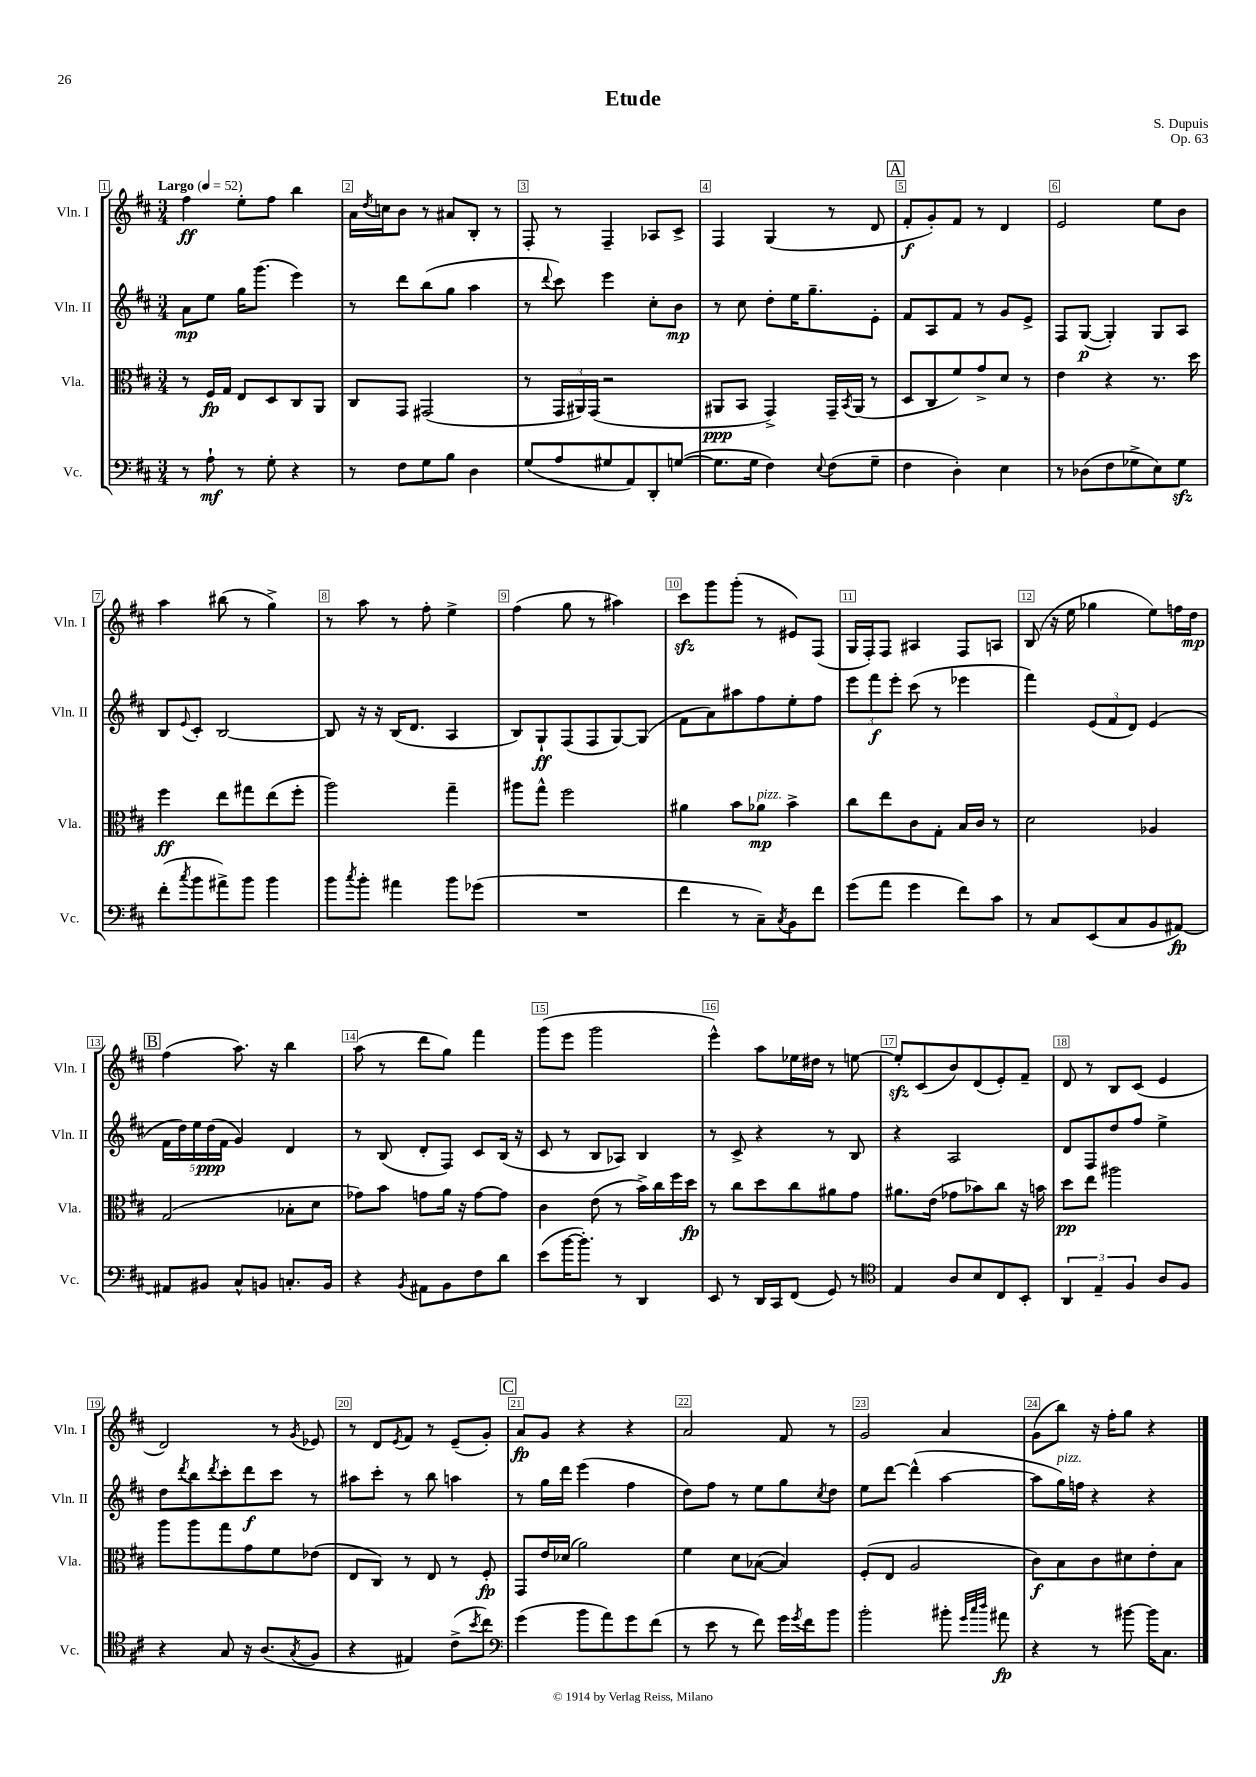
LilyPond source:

\header { title = "Etude" composer = "S. Dupuis" opus = "Op. 63" }
<<
\new StaffGroup <<
\new Staff = "s0" \with { instrumentName = "Vln. I" shortInstrumentName = "Vln. I" } {
    \clef treble \key d \major \numericTimeSignature \time 3/4 \tempo "Largo" 4 = 52
    fis''4\ff e''8-. fis''8 b''4 |
    a'16 \acciaccatura { d''8 } c''16 b'8 r8 ais'8 b8-. r8 |
    fis8-. r8 fis4-- aes8 cis'8-> |
    fis4 g4( r8 d'8 |
    \mark \markup { \box "A" } fis'8-.\f g'8-.) fis'8 r8 d'4 |
    e'2 e''8 b'8 |
    a''4 bis''8( r8 g''4->) |
    r8 a''8 r8 fis''8-. e''4-> |
    fis''4( g''8 r8 ais''4) |
    cis'''8\sfz g'''8 g'''8-.( r8 eis'8) fis8( |
    g16 fis16-.) fis8 ais4 fis8 a8 |
    b8( r16 e''16 ges''4 e''8) f''16 d''16\mp |
    \mark \markup { \box "B" } fis''4( a''8.) r16 b''4 |
    a''8( r8 d'''8 g''8) fis'''4 |
    g'''8( e'''8 g'''2 |
    e'''4-^) a''8 ees''16 dis''16 r8 e''8~ |
    e''8-.\sfz cis'8( b'8) d'8( e'8-.) fis'8-- |
    d'8 r8 b8 cis'8( e'4 |
    d'2) r8 \acciaccatura { g'8 } ees'8 |
    r8 d'8 \acciaccatura { e'8 } fis'8 r8 e'8--( g'8-.) |
    \mark \markup { \box "C" } a'8\fp g'8 r4 r4 |
    a'2 fis'8 r8 |
    g'2 a'4 |
    g'8( b''8) r16 fis''16-. g''8 r4 \bar "|." |
}
\new Staff = "s1" \with { instrumentName = "Vln. II" shortInstrumentName = "Vln. II" } {
    \clef treble \key d \major \numericTimeSignature \time 3/4
    a'8\mp e''8 g''16 g'''8.( e'''4) |
    r8 d'''8 b''8( g''8 a''4 |
    r8 \appoggiatura { d'''8 } cis'''8) e'''4 cis''8-. b'8\mp |
    r8 cis''8 d''8-. e''16 g''8.-- e'8-. |
    \mark \markup { \box "A" } fis'8 a8 fis'8 r8 g'8 e'8-> |
    fis8 g8~\p( g4-.) g8 a8 |
    b8 \appoggiatura { e'8 } cis'8-. b2~ |
    b8 r16 r16 b16( d'8. a4 |
    b8) g8-!\ff fis8( fis8 g8~) g8( |
    fis'8 a'8) ais''8 fis''8 e''8-. fis''8 |
    \tuplet 3/2 { e'''8 fis'''8\f e'''8-. } cis'''8( r8 ees'''4 |
    fis'''4) \tuplet 3/2 { e'8( fis'8 d'8) } e'4( |
    \mark \markup { \box "B" } \tuplet 5/4 { fis'16 d''16) e''16 d''16\ppp( fis'16 } g'4) d'4 |
    r8 b8( d'8-. fis8) cis'8 b16( r16 |
    cis'8 r8 b8 aes8) b4 |
    r8 cis'8-> r4 r8 b8 |
    r4 a2 |
    d'8 fis8 d''8 fis''8 e''4-> |
    d''8 \acciaccatura { d'''8 } b''8 \acciaccatura { d'''8 } cis'''8-. d'''8\f cis'''8 r8 |
    ais''8 cis'''8-. r8 b''8 a''4 |
    \mark \markup { \box "C" } r8 g''16 d'''16 e'''4( fis''4 |
    d''8) fis''8 r8 e''8 g''8 \acciaccatura { cis''8 } d''8 |
    e''8 d'''8~ d'''4-^( a''4~ |
    a''8 g''16^\markup { \italic "pizz." }) f''16 r4 r4 \bar "|." |
}
\new Staff = "s2" \with { instrumentName = "Vla." shortInstrumentName = "Vla." } {
    \clef alto \key d \major \numericTimeSignature \time 3/4
    r8 fis16\fp g16 e8 d8 cis8 a,8 |
    cis8 g,8 gis,2( |
    r8 \tuplet 3/2 { g,16 ais,16) g,16( } r2 |
    ais,8\ppp b,8 g,4->) g,16-- \acciaccatura { b,8 } ais,16( r8 |
    \mark \markup { \box "A" } d8 cis8 fis'8) g'8-> d'8 r8 |
    e'4 r4 r8. d''16 |
    fis''4\ff e''8 gis''8 e''8( fis''8-. |
    a''2) g''4-- |
    ais''8 g''8-^ fis''2 |
    ais'4 b'8 aes'8\mp^\markup { \italic "pizz." } b'4-> |
    cis''8 e''8 cis'8 g8-. b16 cis'16 r8 |
    d'2 aes4 |
    \mark \markup { \box "B" } g2( bes8-. d'8 |
    ges'8) b'8 g'8 a'16 r16 g'8~ g'8 |
    cis'4 e'8( r8 b'16->) cis''16 fis''16 d''16\fp |
    r8 cis''8 d''8 cis''8 ais'8 g'8 |
    ais'8. e'16( ges'8 bes'8) cis''8 r16 b'16 |
    d''8\pp e''8 ais''2 |
    a''8 a''8 g''8 g'8 fis'8 ees'8( |
    e8 cis8) r8 e8 r8 fis8-.\fp |
    \mark \markup { \box "C" } g,8 e'16 des'16( a'2) |
    fis'4 d'8 bes8~( bes4) |
    fis8-.( e8 a2 |
    cis'8\f) b8 cis'8 dis'8 e'8-. b8 \bar "|." |
}
\new Staff = "s3" \with { instrumentName = "Vc." shortInstrumentName = "Vc." } {
    \clef bass \key d \major \numericTimeSignature \time 3/4
    r8 a8-!\mf r8 g8-. r4 |
    r8 fis8 g8 b8 d4 |
    g8( a8 gis8 a,8) d,8-. g8~( |
    g8. g16 fis4) \appoggiatura { e8 } fis8( g8-- |
    \mark \markup { \box "A" } fis4 d4-.) e4 |
    r8 des8( fis8 ges8-> e8) ges8\sfz |
    fis'8-.( \acciaccatura { cis''8 } b'8 ais'8->) b'8 b'4 |
    b'8 \acciaccatura { cis''8 } b'8-. ais'4 b'8 ges'8( |
    R2. |
    fis'4 r8 cis8--) \acciaccatura { cis8 } b,8 fis'8 |
    g'8( a'8 g'4 fis'8) cis'8 |
    r8 cis8 e,8( cis8 b,8 ais,8~\fp) |
    \mark \markup { \box "B" } ais,8 bis,8 cis8-^ b,8 c8.-. b,16 |
    r4 \acciaccatura { b,8 } ais,8 b,8 fis8 d'8 |
    e'8( b'16~ b'8.-.) r8 d,4 |
    e,8 r8 d,16 cis,16 fis,8( g,8) r8 |
    \clef tenor e4 a8 b8 cis8 b,8-. |
    \tuplet 3/2 { a,4 e4-- fis4 } a8 fis8 |
    r4 g8 r16 a8.( \acciaccatura { g8 } fis8 |
    r4 eis4) cis'8->( \acciaccatura { b'8 } cis''8) |
    \mark \markup { \box "C" } \clef bass g'4( b'8 a'8) g'8 fis'8( |
    r8 e'8 r8 fis'8) g'16 \acciaccatura { g'8 } fis'16 b'8 |
    b'2-. bis'8-. \grace { g'32 cis''32 d''32 } ais'8\fp |
    r4 r8 bis'8~ bis'16 cis8. \bar "|." |
}
>>
>>
\layout { \context { \Score \override BarNumber.break-visibility = ##(#f #t #t) barNumberVisibility = #all-bar-numbers-visible \override BarNumber.stencil = #(make-stencil-boxer 0.1 0.3 ly:text-interface::print) } }
